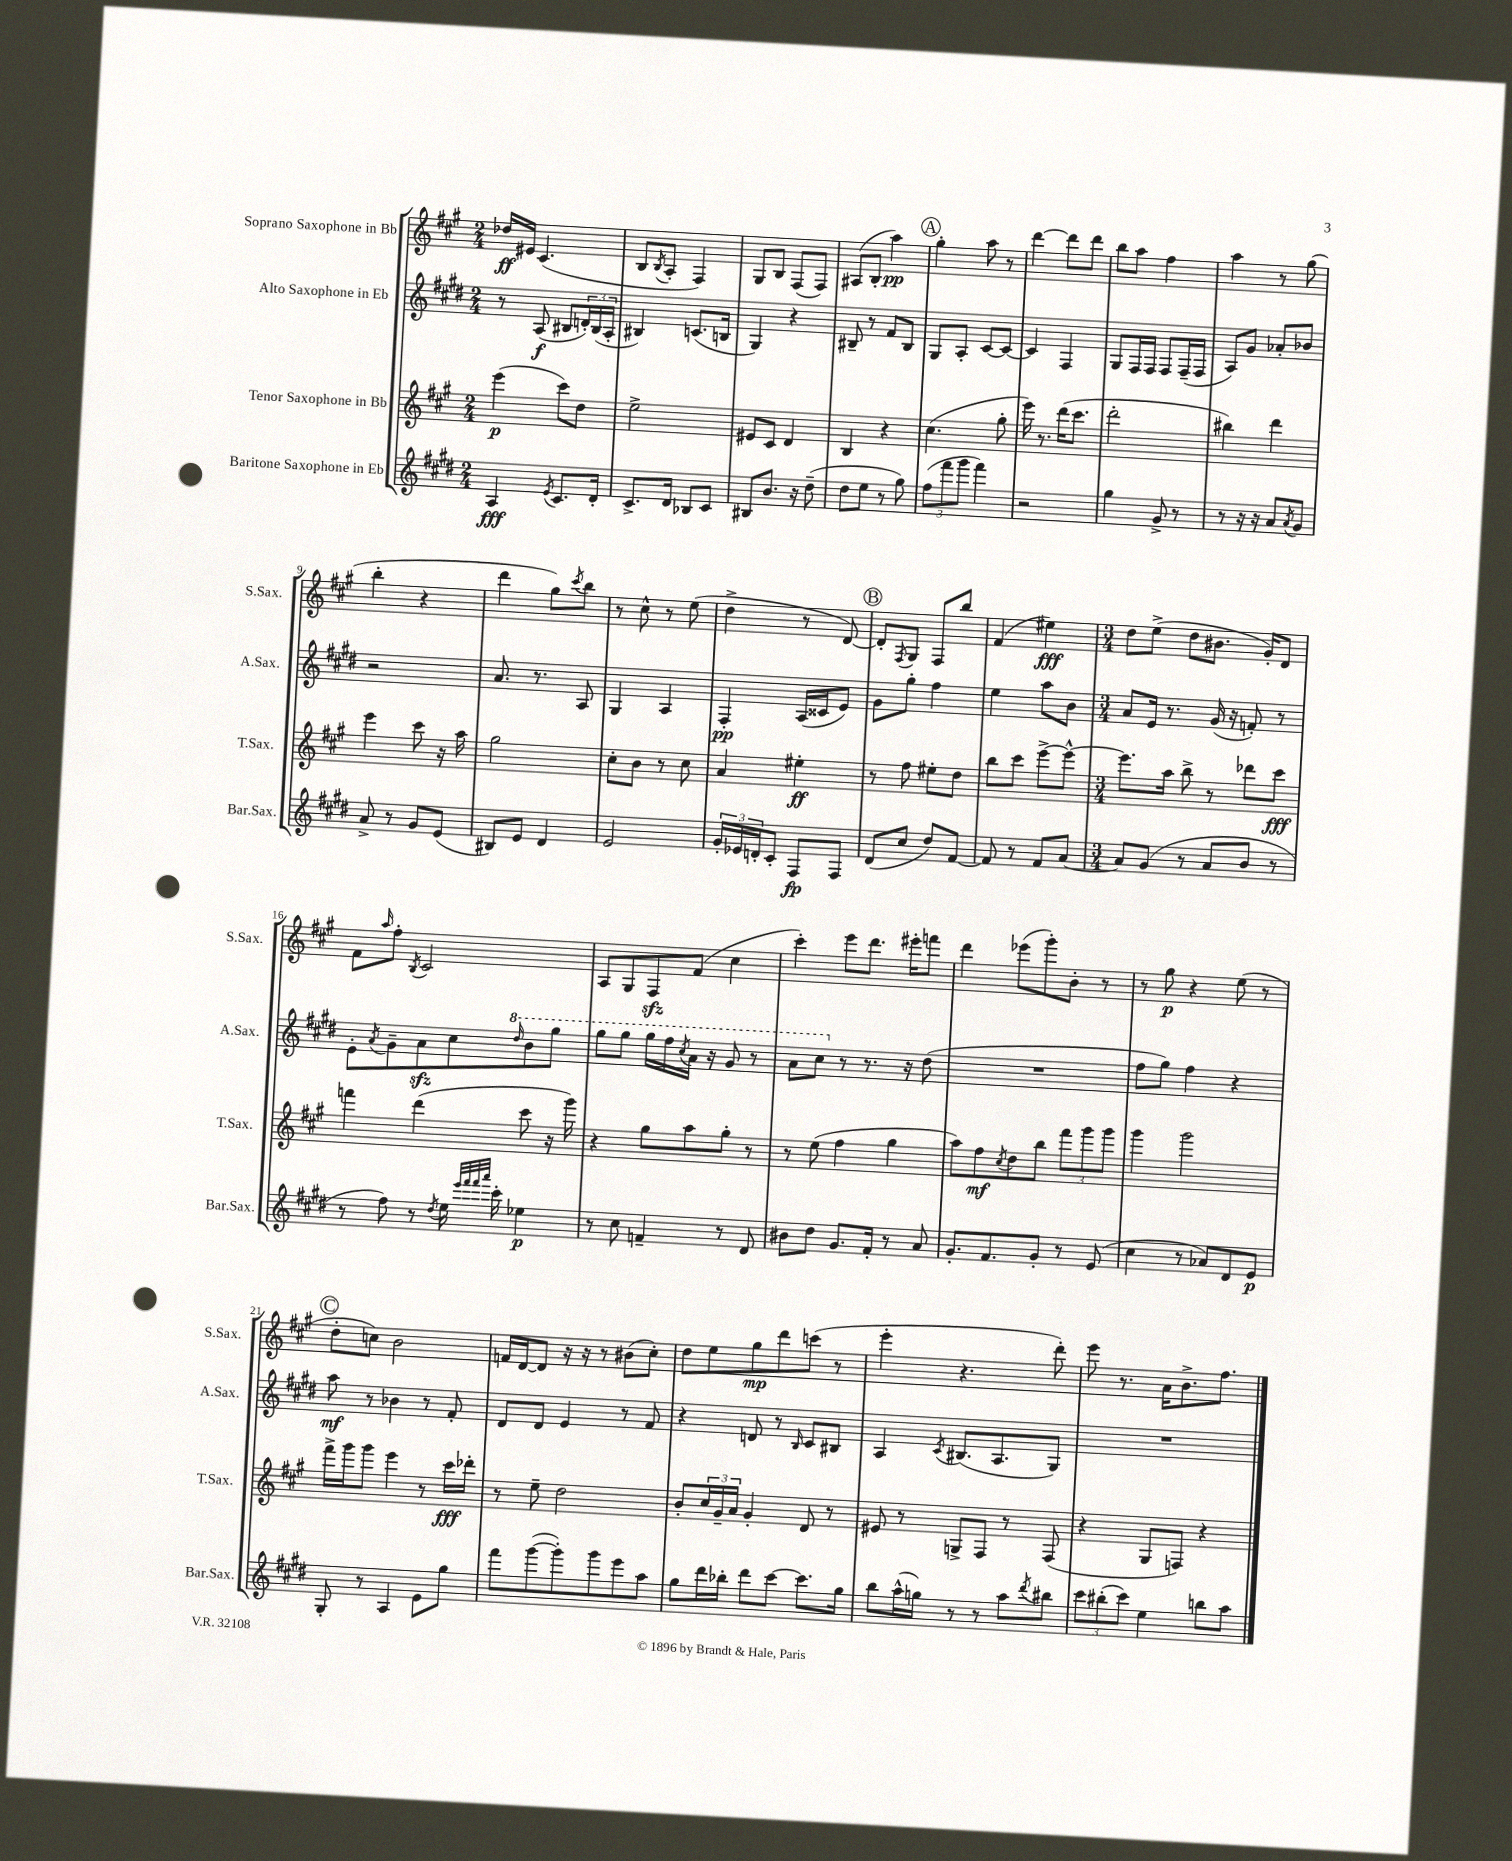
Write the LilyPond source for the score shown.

<<
\new StaffGroup <<
\new Staff = "s0" \with { instrumentName = "Soprano Saxophone in Bb" shortInstrumentName = "S.Sax." } {
    \clef treble \key a \major \numericTimeSignature \time 2/4
    des''16\ff eis'16 cis'4.( |
    b8 \acciaccatura { b8 } a8-. fis4) |
    gis8 b8 fis8( fis8) |
    ais8( b8-. a''4\pp) |
    \mark \markup { \circle "A" } gis''4-. a''8 r8 |
    d'''4~ d'''8 d'''8 |
    b''8 a''8 fis''4 |
    a''4 r8 gis''8( |
    b''4-. r4 |
    d'''4 gis''8) \acciaccatura { cis'''8 } b''8 |
    r8 cis''8-^ r8 e''8( |
    d''4-> r8 d'8~) |
    \mark \markup { \circle "B" } d'8-. \acciaccatura { fis8 } gis8 fis8 b''8 |
    fis'4( eis''4\fff) |
    \numericTimeSignature \time 3/4 d''8 e''8->( d''8 bis'8. gis'16-.) d'8 |
    fis'8 \grace { a''16 } fis''8-. \acciaccatura { b8 } cis'2 |
    a8 gis8 fis8\sfz fis'8( cis''4 |
    cis'''4-.) e'''8 d'''8. eis'''16-. f'''8 |
    d'''4 ees'''8( gis'''8-.) b'8-. r8 |
    r8 gis''8\p r4 e''8( r8 |
    \mark \markup { \circle "C" } d''8-. c''8) b'2 |
    f'16 d'16~ d'8 r16 r16 r8 bis'8( cis''8-.) |
    d''8 e''8 gis''8\mp d'''8 c'''8( r8 |
    e'''4-. r4. d'''8-.) |
    e'''8 r8. a'16 b'8.-> fis''8. \bar "|." |
}
\new Staff = "s1" \with { instrumentName = "Alto Saxophone in Eb" shortInstrumentName = "A.Sax." } {
    \clef treble \key e \major \numericTimeSignature \time 2/4
    r8 a8\f( bis8 \tuplet 3/2 { d'16-.) bis16( a16-. } |
    bis4) c'8.( b16 |
    gis4) r4 |
    bis8-- r8 fis'8 bis8 |
    \mark \markup { \circle "A" } gis8 a8-. cis'8~ cis'8~ |
    cis'4 fis4 |
    gis8 fis16 fis16 fis8 fis16--( fis16 |
    a8) gis'8 aes'8-. bes'8 |
    r2 |
    a'8. r8. a8 |
    gis4 a4 |
    fis4-.\pp a16( cisis'16 e'8) |
    \mark \markup { \circle "B" } gis'8 gis''8-. fis''4 |
    e''4 a''8 b'8 |
    \numericTimeSignature \time 3/4 a'8 e'16 r8. gis'16( r16 f'8-.) r8 |
    e'8-. \acciaccatura { a'8 } gis'8-- a'8\sfz cis''8 \ottava #1 \grace { dis'''16 } b''8 gis'''8 |
    gis'''8 gis'''8 gis'''16 fis'''16 \acciaccatura { cis'''8 } a''16 r16 gis''8 r8 |
    a''8 cis'''8 \ottava #0 r8 r8. r16 dis''8( |
    R2. |
    fis''8 gis''8) fis''4 r4 |
    \mark \markup { \circle "C" } a''8\mf r8 bes'4 r8 fis'8-. |
    dis'8 dis'8 e'4 r8 fis'8 |
    r4 d'8 r8 \grace { b16 } cis'8 bis8 |
    a4 \acciaccatura { cis'8 } bis8.( a8. gis8) |
    R2. \bar "|." |
}
\new Staff = "s2" \with { instrumentName = "Tenor Saxophone in Bb" shortInstrumentName = "T.Sax." } {
    \clef treble \key a \major \numericTimeSignature \time 2/4
    e'''4\p( cis'''8) d''8 |
    e''2-> |
    eis'8 cis'8 d'4 |
    b4 r4 |
    \mark \markup { \circle "A" } cis''4.( gis''8-. |
    e'''16) r8. d'''16( cis'''8. |
    d'''2-. |
    bis''4) d'''4 |
    e'''4 cis'''8 r16 a''16 |
    gis''2 |
    cis''8-. b'8 r8 cis''8 |
    a'4 eis''4-.\ff |
    \mark \markup { \circle "B" } r8 fis''8 eis''8-. d''8 |
    b''8 cis'''8 e'''8~-> e'''8~-^ |
    \numericTimeSignature \time 3/4 e'''8. a''16 b''8-> r8 des'''8 cis'''8\fff |
    f'''4 d'''4( cis'''8 r16 gis'''16) |
    r4 gis''8 a''8 gis''8-. r8 |
    r8 e''8( fis''4 gis''4 |
    a''8) fis''8\mf \acciaccatura { cis''8 } d''8 b''8 \tuplet 3/2 { fis'''8 gis'''8 gis'''8 } |
    gis'''4 gis'''2 |
    \mark \markup { \circle "C" } fis'''16-> gis'''16 gis'''8 e'''4 r8 cis'''16\fff des'''16-. |
    r8 e''8-- d''2 |
    b'8-. \tuplet 3/2 { cis''16 gis'16-- a'16 } gis'4-. d'8 r8 |
    eis'8 r8 g8-> fis8 r8 fis8( |
    r4 gis8 f8) r4 \bar "|." |
}
\new Staff = "s3" \with { instrumentName = "Baritone Saxophone in Eb" shortInstrumentName = "Bar.Sax." } {
    \clef treble \key e \major \numericTimeSignature \time 2/4
    a4\fff \acciaccatura { e'8 } cis'8. dis'16-. |
    cis'8.-> dis'16 bes8 cis'8 |
    bis8 b'8. r16 dis''8--( |
    dis''8 e''8 r8 gis''8) |
    \mark \markup { \circle "A" } \tuplet 3/2 { fis''8( fis'''8 gis'''8 } fis'''4) |
    r2 |
    gis''4 gis'8-> r8 |
    r8 r16 r16 a'8 \acciaccatura { a'8 } gis'8 |
    a'8-> r8 gis'8 e'8( |
    bis8) e'8 dis'4 |
    e'2 |
    \tuplet 3/2 { gis'16-. ees'16 d'16-. } cis'8-. fis8\fp fis8 |
    \mark \markup { \circle "B" } dis'8( cis''8 dis''8) fis'8~ |
    fis'8 r8 fis'8 a'8~ |
    \numericTimeSignature \time 3/4 a'8 gis'8( r8 a'8 b'8 r8 |
    r8 fis''8) r8 \acciaccatura { dis''8 } e''16 \grace { e'''32 fis'''32 fis'''32 a'''32 } cis'''16-. ees''4\p |
    r8 cis''8 f'4-- r8 dis'8 |
    bis'8 dis''8 gis'8. fis'16-. r8 a'8 |
    gis'8.-. fis'8. gis'8-. r8 e'8( |
    cis''4 r8 aes'8) dis'8 e'8\p |
    \mark \markup { \circle "C" } gis8-. r8 a4 e'8 gis''8 |
    fis'''8 gis'''8~( gis'''8-.) gis'''8 e'''8 a''8 |
    gis''8 dis'''16 bes''16-. dis'''8 cis'''8~ cis'''8. gis''16 |
    b''8 a''16-^( g''16) r8 r8 a''8 \acciaccatura { dis'''8 } bis''8 |
    \tuplet 3/2 { cis'''8 bis''8-.( cis'''8) } e''4 b''8 a''8 \bar "|." |
}
>>
>>
